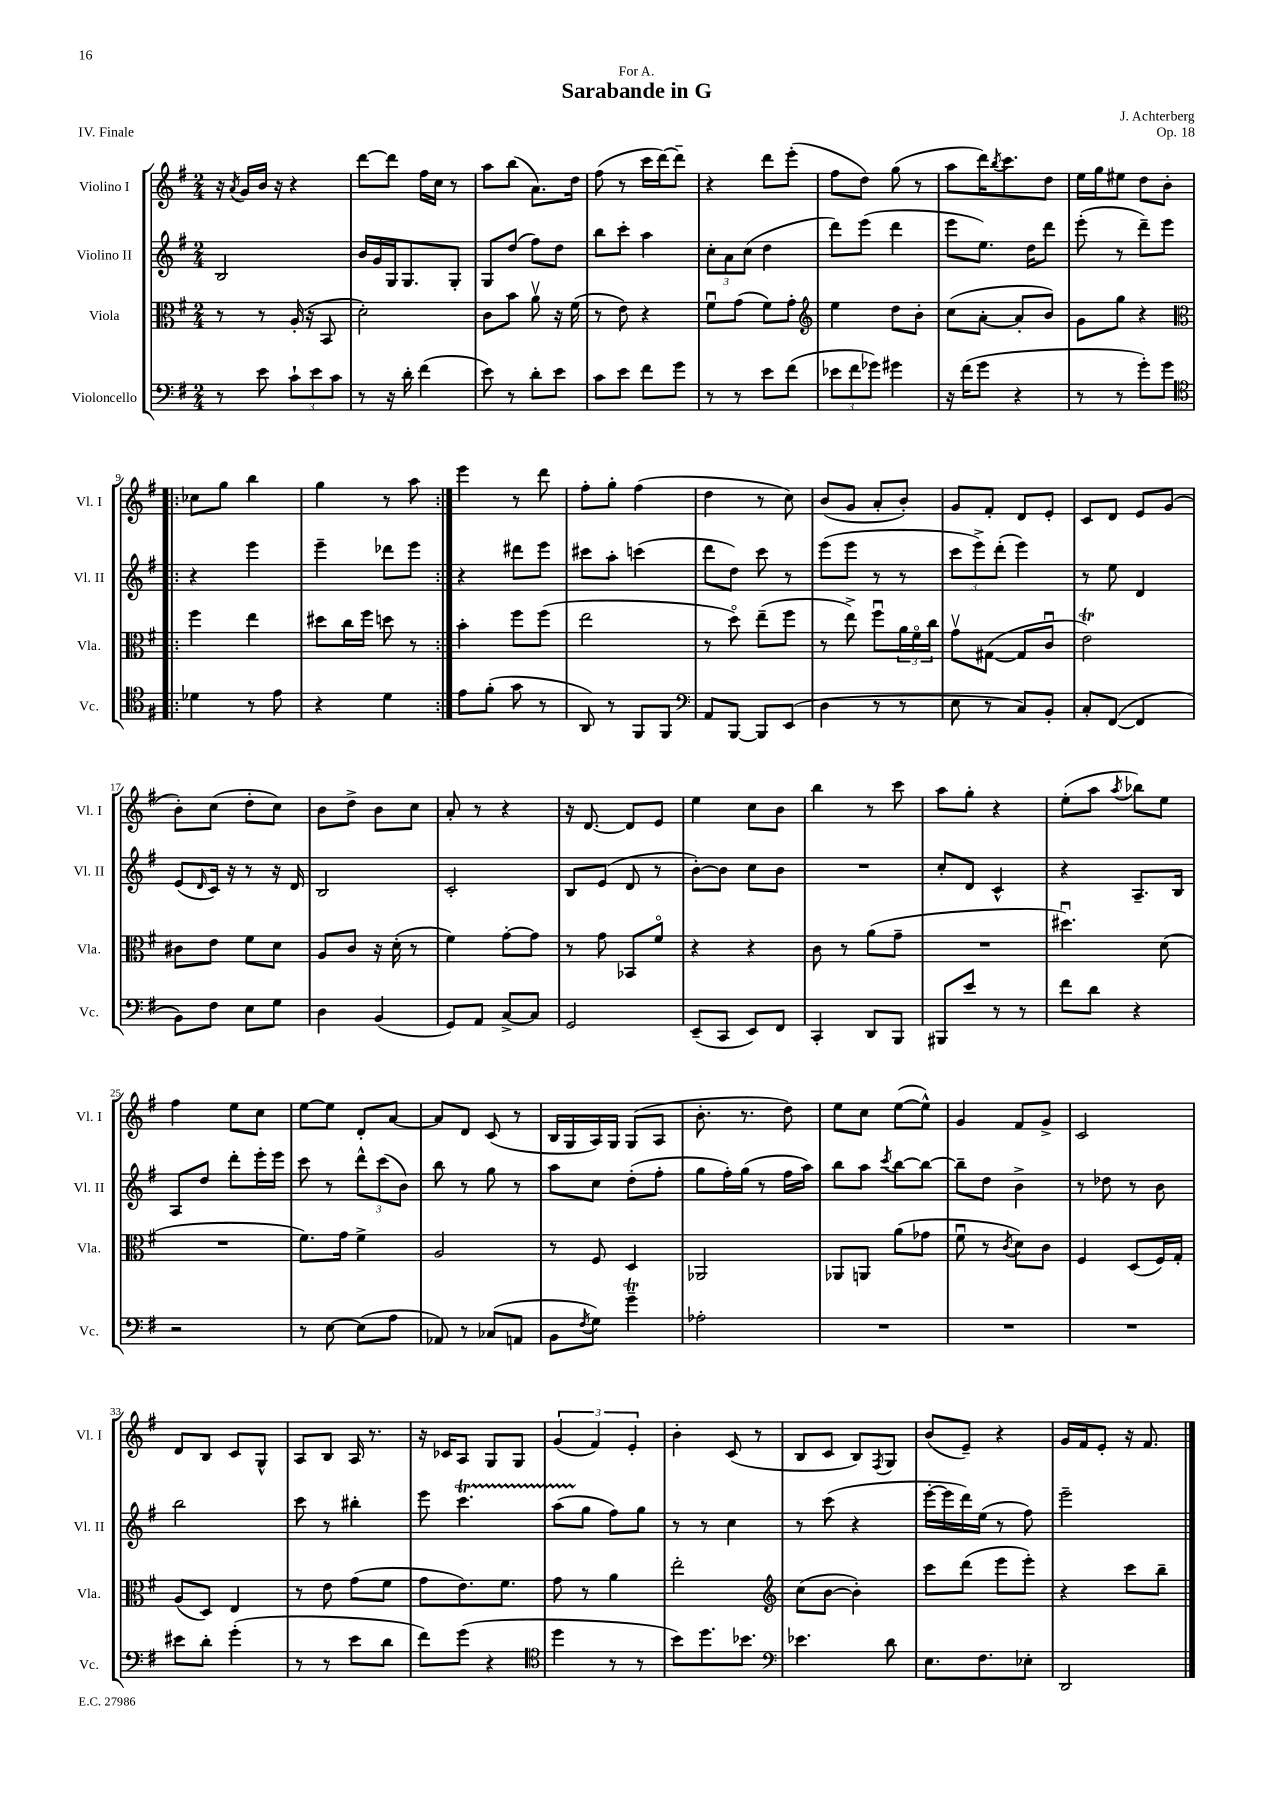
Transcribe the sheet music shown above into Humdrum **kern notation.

**kern	**kern	**kern	**kern
*part4	*part3	*part2	*part1
*staff4	*staff3	*staff2	*staff1
*I"Violoncello	*I"Viola	*I"Violino II	*I"Violino I
*I'Vc.	*I'Vla.	*I'Vl. II	*I'Vl. I
*clefF4	*clefC3	*clefG2	*clefG2
*k[f#]	*k[f#]	*k[f#]	*k[f#]
*M2/4	*M2/4	*M2/4	*M2/4
=1	=1	=1	=1
8r	8r	2B/	16r
.	.	.	8qa/
.	.	.	16g/LL
8e\	8r	.	16b/JJ
.	.	.	16r
12c`\L	(16A'/	.	4r
.	16r	.	.
12e\	.	.	.
.	8BB/	.	.
12c\J	.	.	.
=2	=2	=2	=2
8r	2d'\)	16b/LL	[8ddd\L
.	.	16g/	.
16r	.	16G/J	8ddd\J]
16d'\	.	8.G/	.
(4f#\	.	.	16ff#\LL
.	.	.	16cc\JJ
.	.	8G'/J	8r
=3	=3	=3	=3
8e\)	8c\L	8G/L	8aa\L
8r	8b\J	(8dd/J	(8bb\J
8d'\L	8av\	8ff#\L)	8.a\L)
8e\J	16r	8dd\J	.
.	(16f#\	.	16dd\Jk
=4	=4	=4	=4
8c\L	8r	8bb\L	(8ff#\
8e\J	8e\)	8ccc'\J	8r
8f#\L	4r	4aa\	16ccc\LL
.	.	.	[16ddd\J)
8g\J	.	.	8ddd~\J]
=5	=5	=5	=5
8r	8f#u\L	12cc'\L	4r
.	.	12a\	.
8r	(8g\J	.	.
.	.	(12cc\J	.
8e\L	8f#\L)	4dd\	8ddd\L
(8f#\J	8g'\J	.	(8eee'\J
=6	=6	=6	=6
*	*clefG2	*	*
12e-X\L	4ee\	8ddd\L)	8ff#\L
12f#\	.	.	.
.	.	(8eee\J	8dd\J)
12g-X\J)	.	.	.
4g#X\	8dd\L	4ddd\	(8gg\
.	8b'\J	.	8r
=7	=7	=7	=7
16r	(8cc\L	8eee\L	8aa\L
(16f#\KL	.	.	.
8g\J	[8a'\J	8.ee\J)	16ddd\K)
.	.	.	8qbb/
.	.	.	8.ccc\
4r	8a'/L]	.	.
.	.	16dd\KL	.
.	8b/J)	8ddd\J	8dd\J
=8	=8	=8	=8
8r	8g\L	(8eee'\	16ee\LL
.	.	.	16gg\J
8r	8gg\J	8r	8ee#X\J
8g'\L)	4r	8ddd~\L)	8dd\L
8g\J	.	8eee\J	8b'\J
!!LO:LB:g=z
=9!|:	=9!|:	=9!|:	=9!|:
*clefC4	*clefC3	*	*
4d-X\	4ff#\	4r	8cc-X\L
.	.	.	8gg\J
8r	4ee\	4eee\	4bb\
8e\	.	.	.
=10	=10	=10	=10
4r	8dd#X\L	4eee~\	4gg\
.	16cc\L	.	.
.	16ff#\JJ	.	.
4d\	8ddn\	8ddd-X\L	8r
.	8r	8eee\J	8aa\
=11:|!	=11:|!	=11:|!	=11:|!
8e\L	4b'\	4r	4eee\
(8f#'\J	.	.	.
8g\	8ff#\L	8ddd#X\L	8r
8r	(8ff#\J	8eee\J	8ddd\
=12	=12	=12	=12
8AA/)	2ee\	8ccc#X\L	8ff#'\L
8r	.	8aa'\J	8gg'\J
8FF#/L	.	(4cccn\	(4ff#\
8FF#/J	.	.	.
=13	=13	=13	=13
*clefF4	*	*	*
8AA/L	8r	8ddd\L	4dd\
[8BBB/J	8dd\)	8dd\J)	.
8BBB/L]	(8ee~\L	8ccc\	8r
(8EE/J	8ff#\J	8r	8cc\)
=14	=14	=14	=14
4D\	8r	(8eee\L	(8b/L
.	8ee^\)	8eee\J	8g/J
8r	8ff#u\L	8r	8a'/L
8r	24a\L	8r	8b'/J)
.	24f#\	.	.
.	24cc\JJ	.	.
=15	=15	=15	=15
8E\	8gv\L	12ccc\L	8g/L
.	.	12eee^\)	.
8r	([8G#X\J	.	8f#'/J
.	.	(12ddd'\J	.
8C/L)	8G#/L]	4eee\)	8d/L
8BB'/J	8cu/J	.	8e'/J
=16	=16	=16	=16
8C'/L	2eT\)	8r	8c/L
([8FF#/J	.	8ee\	8d/J
4FF#/]	.	4d/	8e/L
.	.	.	(8g/J
!!LO:LB:g=z
=17	=17	=17	=17
8BB\L)	8c#X\L	(8e/L	8b'\L)
.	.	16qqd/	.
8F#\J	8e\J	16c/Jk)	(8cc\J
.	.	16r	.
8E\L	8f#\L	8r	8dd'\L
8G\J	8d\J	16r	8cc\J)
.	.	16d/	.
=18	=18	=18	=18
4D\	8A/L	2B/	8b\L
.	8c/J	.	8dd^\J
(4BB/	16r	.	8b\L
.	(16d'\	.	.
.	8r	.	8cc\J
=19	=19	=19	=19
8GG/L)	4f#\)	2c'/	8a'/
8AA/J	.	.	8r
[8C^/L	[8g'\L	.	4r
8C/J]	8g\J]	.	.
=20	=20	=20	=20
2GG/	8r	8B/L	16r
.	.	.	[8.d/
.	8g\	(8e/J	.
.	8BB-X/L	8d/	8d/L]
.	8f#/J	8r	8e/J
=21	=21	=21	=21
(8EE~/L	4r	[8b'\L)	4ee\
8CC/J	.	8b\J]	.
8EE/L)	4r	8cc\L	8cc\L
8FF#/J	.	8b\J	8b\J
=22	=22	=22	=22
4CC'/	8c\	2r	4bb\
.	8r	.	.
8DD/L	(8a\L	.	8r
8BBB/J	8g~\J	.	8ccc\
=23	=23	=23	=23
8BBB#X/L	2r	8cc'/L	8aa\L
8e/J	.	8d/J	8gg'\J
8r	.	4c^^/	4r
8r	.	.	.
=24	=24	=24	=24
8f#\L	4.dd#Xu\)	4r	(8ee'\L
8d\J	.	.	8aa\J
.	.	.	8qaa/
4r	.	8.A~/L	8bb-X\L)
.	(8d\	.	8ee\J
.	.	16B/Jk	.
!!LO:LB:g=z
=25	=25	=25	=25
2r	2r	8A/L	4ff#\
.	.	8dd/J	.
.	.	8ddd'\L	8ee\L
.	.	16eee'\L	8cc\J
.	.	16eee\JJ	.
=26	=26	=26	=26
8r	8.f#\L)	8ccc\	[8ee\L
[8E\	.	8r	8ee\J]
.	16g\Jk	.	.
(8E\L]	4f#^\	12ddd^^\L	8d'/L
.	.	(12ccc\	.
8A\J	.	.	[8a/J
.	.	12b\J)	.
=27	=27	=27	=27
8AA-X/)	2A/	8bb\	8a/L]
8r	.	8r	8d/J
(8C-X/L	.	8gg\	(8c/
8AAn/J	.	8r	8r
=28	=28	=28	=28
8BB\L	8r	8aa\L	16B/LL
.	.	.	16G/
8qF#/	.	.	.
8G\J)	8F#/	8cc\J	16A/)
.	.	.	16G/JJ
4gT~\	4D/	(8dd'\L	(8G/L
.	.	8ff#'\J	8A/J
=29	=29	=29	=29
2A-X'\	2AA-X/	8gg\L	8.b'\
.	.	16ff#'\L)	.
.	.	(16gg\JJ	8.r
.	.	8r	.
.	.	16ff#\LL	8dd\)
.	.	16aa\JJ)	.
=30	=30	=30	=30
2r	8AA-X/L	8bb\L	8ee\L
.	8AAn/J	8aa\J	8cc\J
.	.	8qccc/	.
.	(8a\L	[8bb\L	([8ee\L
.	8g-X\J	8bb\J_	8ee^^\J])
=31	=31	=31	=31
2r	8f#u\	8bb~\L]	4g/
.	8r	8dd\J	.
.	8qc/	.	.
.	8d\L)	4b^\	8f#/L
.	8c\J	.	8g^/J
=32	=32	=32	=32
2r	4F#/	8r	2c/
.	.	8dd-X\	.
.	(8D/L	8r	.
.	16F#/L)	8b\	.
.	16G'/JJ	.	.
!!LO:LB:g=z
=33	=33	=33	=33
8e#X\L	(8A/L	2bb\	8d/L
8d'\J	8D/J)	.	8B/J
(4g'\	4E/	.	8c/L
.	.	.	8G^^/J
=34	=34	=34	=34
8r	8r	8ccc\	8A/L
8r	8e\	8r	8B/J
8e\L	(8g\L	4bb#X'\	16A/
.	.	.	8.r
8d\J	8f#\J	.	.
=35	=35	=35	=35
8f#\L)	8g\L	8eee\	16r
.	.	.	16c-X/KL
(8g\J	8.e\)	4.cccT\	8A/J
4r	.	.	8G/L
.	8.f#\J	.	.
.	.	.	8G/J
=36	=36	=36	=36
*clefC4	*	*	*
4dd\	8g\	(8aaTTT\L	(6g/
.	8r	8gg\J	.
.	.	.	6f#/)
8r	4a\	8ff#\L)	.
.	.	.	6e'/
8r	.	8gg\J	.
=37	=37	=37	=37
8b\L)	2ee'\	8r	4b'\
8.dd\	.	8r	.
.	.	4cc\	(8c/
8.b-X\J	.	.	.
.	.	.	8r
=38	=38	=38	=38
*clefF4	*clefG2	*	*
4.e-X\	(8cc\L	8r	8B/L
.	[8b\J	(8ccc\	8c/J
.	4b'\])	4r	8B/L)
.	.	.	8qF#/
8d\	.	.	8G/J
=39	=39	=39	=39
8.E\L	8ccc\L	[16eee'\LL	(8b/L
.	.	16eee\]	.
.	(8ddd\J	16ddd\)	8e~/J)
8.F#\	.	(16ee\JJ	.
.	8eee\L	8r	4r
8E-X'\J	8eee'\J)	8ff#\)	.
=40	=40	=40	=40
2DD/	4r	2eee~\	16g/LL
.	.	.	16f#/J
.	.	.	8e'/J
.	8ccc\L	.	16r
.	.	.	8.f#/
.	8bb~\J	.	.
==	==	==	==
*-	*-	*-	*-
